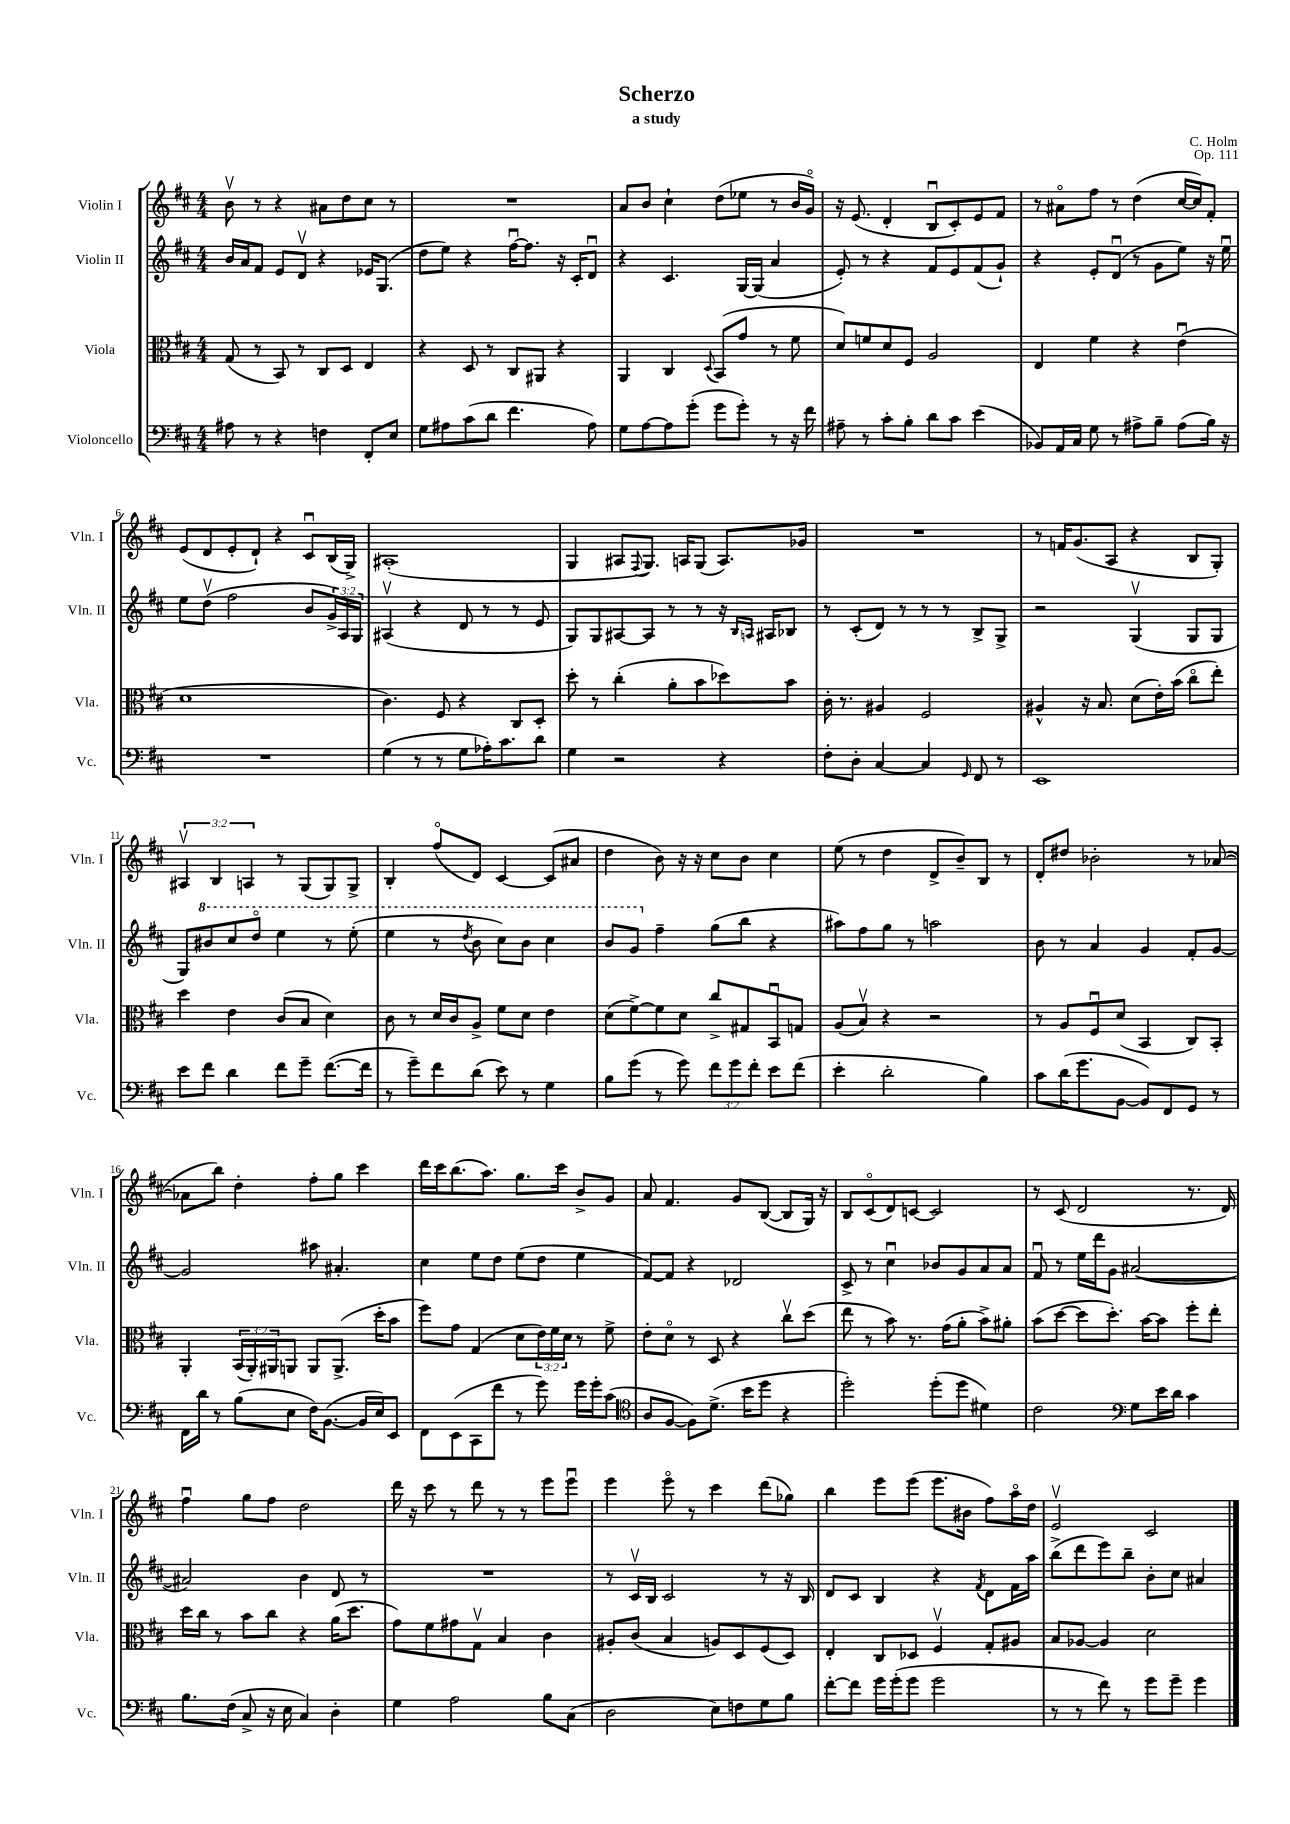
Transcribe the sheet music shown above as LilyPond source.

\header { title = "Scherzo" composer = "C. Holm" subtitle = "a study" opus = "Op. 111" }
<<
\new StaffGroup <<
\new Staff = "s0" \with { instrumentName = "Violin I" shortInstrumentName = "Vln. I" } {
    \clef treble \key d \major \numericTimeSignature \time 4/4 \override Staff.TupletNumber.text = #tuplet-number::calc-fraction-text
    b'8\upbow r8 r4 ais'8 d''8 cis''8 r8 |
    R1 |
    a'8 b'8 cis''4-! d''8( ees''8 r8 b'16 g'16\flageolet) |
    r16 e'8.( d'4-. b8\downbow cis'8-.) e'8 fis'8 |
    r8 ais'8\flageolet fis''8 r8 d''4( cis''16~ cis''16) fis'8-. |
    e'8( d'8 e'8-. d'8-!) r4 cis'8\downbow b16( g16->) |
    ais1-.( |
    g4 ais8 \appoggiatura { fis8 } g8.) a16 g8( a8.) ges'16 |
    R1 |
    r8 f'16 g'8.( a8 r4 b8 g8-.) |
    \tuplet 3/2 { ais4\upbow b4 a4 } r8 g8( g8) g8-> |
    b4-. fis''8\flageolet( d'8) cis'4~ cis'8( ais'8 |
    d''4 b'8) r16 r16 cis''8 b'8 cis''4 |
    e''8( r8 d''4 d'8-> b'8--) b8 r8 |
    d'8-. dis''8 bes'2-. r8 aes'8~( |
    aes'8 b''8) d''4-. fis''8-. g''8 cis'''4 |
    d'''16 cis'''16 b''8.( a''8.) g''8. cis'''16 b'8-> g'8 |
    a'8 fis'4. g'8 b8~( b8 g16) r16 |
    b8 cis'8\flageolet( d'8) c'8~ c'2 |
    r8 cis'8( d'2 r8. d'16) |
    fis''4\downbow g''8 fis''8 d''2 |
    d'''16 r16 cis'''8 r8 d'''8 r8 r8 e'''8 e'''8\downbow |
    e'''4 e'''8\flageolet r8 cis'''4 d'''8( ges''8) |
    b''4 e'''8 e'''8( e'''8. bis'16 fis''8) a''16\flageolet d''16 |
    e'2\upbow cis'2 \bar "|." |
}
\new Staff = "s1" \with { instrumentName = "Violin II" shortInstrumentName = "Vln. II" } {
    \clef treble \key d \major \numericTimeSignature \time 4/4 \override Staff.TupletNumber.text = #tuplet-number::calc-fraction-text
    b'16 a'16 fis'8 e'8 d'8\upbow r4 ees'16 g8.( |
    d''8 e''8) r4 fis''16~\downbow fis''8. r16 cis'16-. d'8\downbow |
    r4 cis'4. g16~ g16( a'4 |
    e'8-.) r8 r4 fis'8 e'8 fis'8( g'8-!) |
    r4 e'8-. d'8\downbow( r8 g'8 e''8) r16 e''16\downbow |
    e''8 d''8\upbow( fis''2 b'8 \tuplet 3/2 { g'16->) a16 g16 } |
    ais4\upbow( r4 d'8 r8 r8 e'8 |
    g8) g8 ais8~ ais8 r8 r8 r16 \grace { b16 a16 } ais16 bes8 |
    r8 cis'8-.( d'8) r8 r8 r8 b8-> g8-> |
    r2 g4\upbow( g8 g8 |
    g8) \ottava #1 bis''8 cis'''8 d'''8\flageolet e'''4 r8 e'''8-.( |
    e'''4 r8 \acciaccatura { d'''8 } b''8 cis'''8) b''8 cis'''4 |
    b''8 g''8 \ottava #0 fis''4-- g''8( b''8 r4 |
    ais''8) fis''8 g''8 r8 a''2 |
    b'8 r8 a'4 g'4 fis'8-. g'8~ |
    g'2 ais''8 ais'4.-. |
    cis''4 e''8 d''8 e''8( d''8 e''4 |
    fis'8~) fis'8 r4 des'2 |
    cis'8-> r8 cis''4\downbow bes'8 g'8 a'8 a'8 |
    fis'8\downbow r8 e''16 d'''16 g'8 ais'2~( |
    ais'2) b'4 d'8 r8 |
    R1 |
    r8 cis'16\upbow b16 cis'2 r8 r16 b16 |
    d'8 cis'8 b4 r4 \acciaccatura { fis'8 } d'8 fis'16 a''16 |
    b''8->( d'''8 e'''8) b''8-- b'8-. cis''8 ais'4 \bar "|." |
}
\new Staff = "s2" \with { instrumentName = "Viola" shortInstrumentName = "Vla." } {
    \clef alto \key d \major \numericTimeSignature \time 4/4 \override Staff.TupletNumber.text = #tuplet-number::calc-fraction-text
    g8( r8 b,8) r8 cis8 d8 e4 |
    r4 d8 r8 cis8 ais,8 r4 |
    a,4 cis4 \appoggiatura { d8 } b,8( g'8 r8 fis'8 |
    d'8) f'8 d'8 fis8 a2 |
    e4 fis'4 r4 e'4\downbow( |
    d'1 |
    cis'4.) fis8 r4 cis8 d8-. |
    d''8-. r8 cis''4-.( a'8-. b'8 des''8) b'8 |
    cis'16-. r8. ais4 fis2 |
    ais4-^ r16 b8. d'8( e'16-.) b'16( cis''8\flageolet e''8-.) |
    d''4 e'4 cis'8( b8 d'4) |
    cis'8 r8 d'16 cis'16 a8-> fis'8 d'8 e'4 |
    d'8( fis'8~->) fis'8 d'8 cis''8-> gis8 b,8\downbow g8 |
    a8( b8\upbow) r4 r2 |
    r8 a8 fis8\downbow d'8( b,4 cis8) b,8-. |
    a,4-. \tuplet 3/2 { b,16( a,16-.) ais,16 } a,8 a,8 a,8.->( d''16-. b'8 |
    fis''8) g'8 g4( d'8 \tuplet 3/2 { e'16) fis'16 d'16 } r8 fis'8-> |
    e'8-. d'8\flageolet r8 d8 r4 cis''8\upbow d''8( |
    e''8 r8 b'8) r8. g'16( a'8-. b'8->) ais'8-. |
    b'8( d''8~ d''8 d''8.-.) b'16~ b'8 fis''8-. e''8-. |
    d''16 cis''16 r8 b'8 cis''8 r4 a'16( d''8. |
    g'8) fis'8 gis'8 g8\upbow b4 cis'4 |
    ais8-. cis'8( b4 a8) d8 fis8( d8) |
    e4-. cis8 des8 fis4\upbow g8-. ais8 |
    b8 aes8~ aes4 d'2 \bar "|." |
}
\new Staff = "s3" \with { instrumentName = "Violoncello" shortInstrumentName = "Vc." } {
    \clef bass \key d \major \numericTimeSignature \time 4/4 \override Staff.TupletNumber.text = #tuplet-number::calc-fraction-text
    ais8 r8 r4 f4 fis,8-. e8 |
    g8 ais8 cis'8( d'8 fis'4. ais8) |
    g8 a8~ a8 g'8-.( g'8 g'8-.) r8 r16 fis'16 |
    ais8-- r8 cis'8-. b8-. d'8 cis'8 e'4( |
    bes,8) a,16 cis16 g8 r8 ais8-> b8-- ais8( b16) r16 |
    R1 |
    g4( r8 r8 g8 aes16-.) cis'8. d'8 |
    g4 r2 r4 |
    fis8-. d8-. cis4~ cis4 \grace { g,16 } fis,8 r8 |
    e,1 |
    e'8 fis'8 d'4 fis'8 g'8-- fis'8.~( fis'16 |
    r8 g'8--) fis'8 d'8( e'8) r8 g4 |
    b8 g'8( r8 g'8) \tuplet 3/2 { fis'8 g'8 fis'8-. } e'8 fis'8( |
    e'4-. d'2-. b4) |
    cis'8 d'16( g'8. b,8~ b,8) fis,8 g,8 r8 |
    fis,16 d'16 r8 b8( e8 fis16) b,8.~( b,16 e16) e,8 |
    fis,8 e,8( cis,8 fis'8 r8 g'8) g'16 g'16-. cis'8( |
    \clef tenor a8 fis8~ fis8) d'8.->( b'16 d''8 r4 |
    d''2-.) d''8-.( d''8 dis'4) |
    cis'2 \clef bass g8 e'16 d'16 cis'4 |
    b8. fis16( cis8-> r16 e16 cis4) d4-. |
    g4 a2 b8 cis8( |
    d2 e8) f8 g8 b8 |
    fis'8~-. fis'8 g'16 g'16-.( g'8 g'2 |
    r8 r8 fis'8) r8 g'8 g'8-- g'4 \bar "|." |
}
>>
>>
